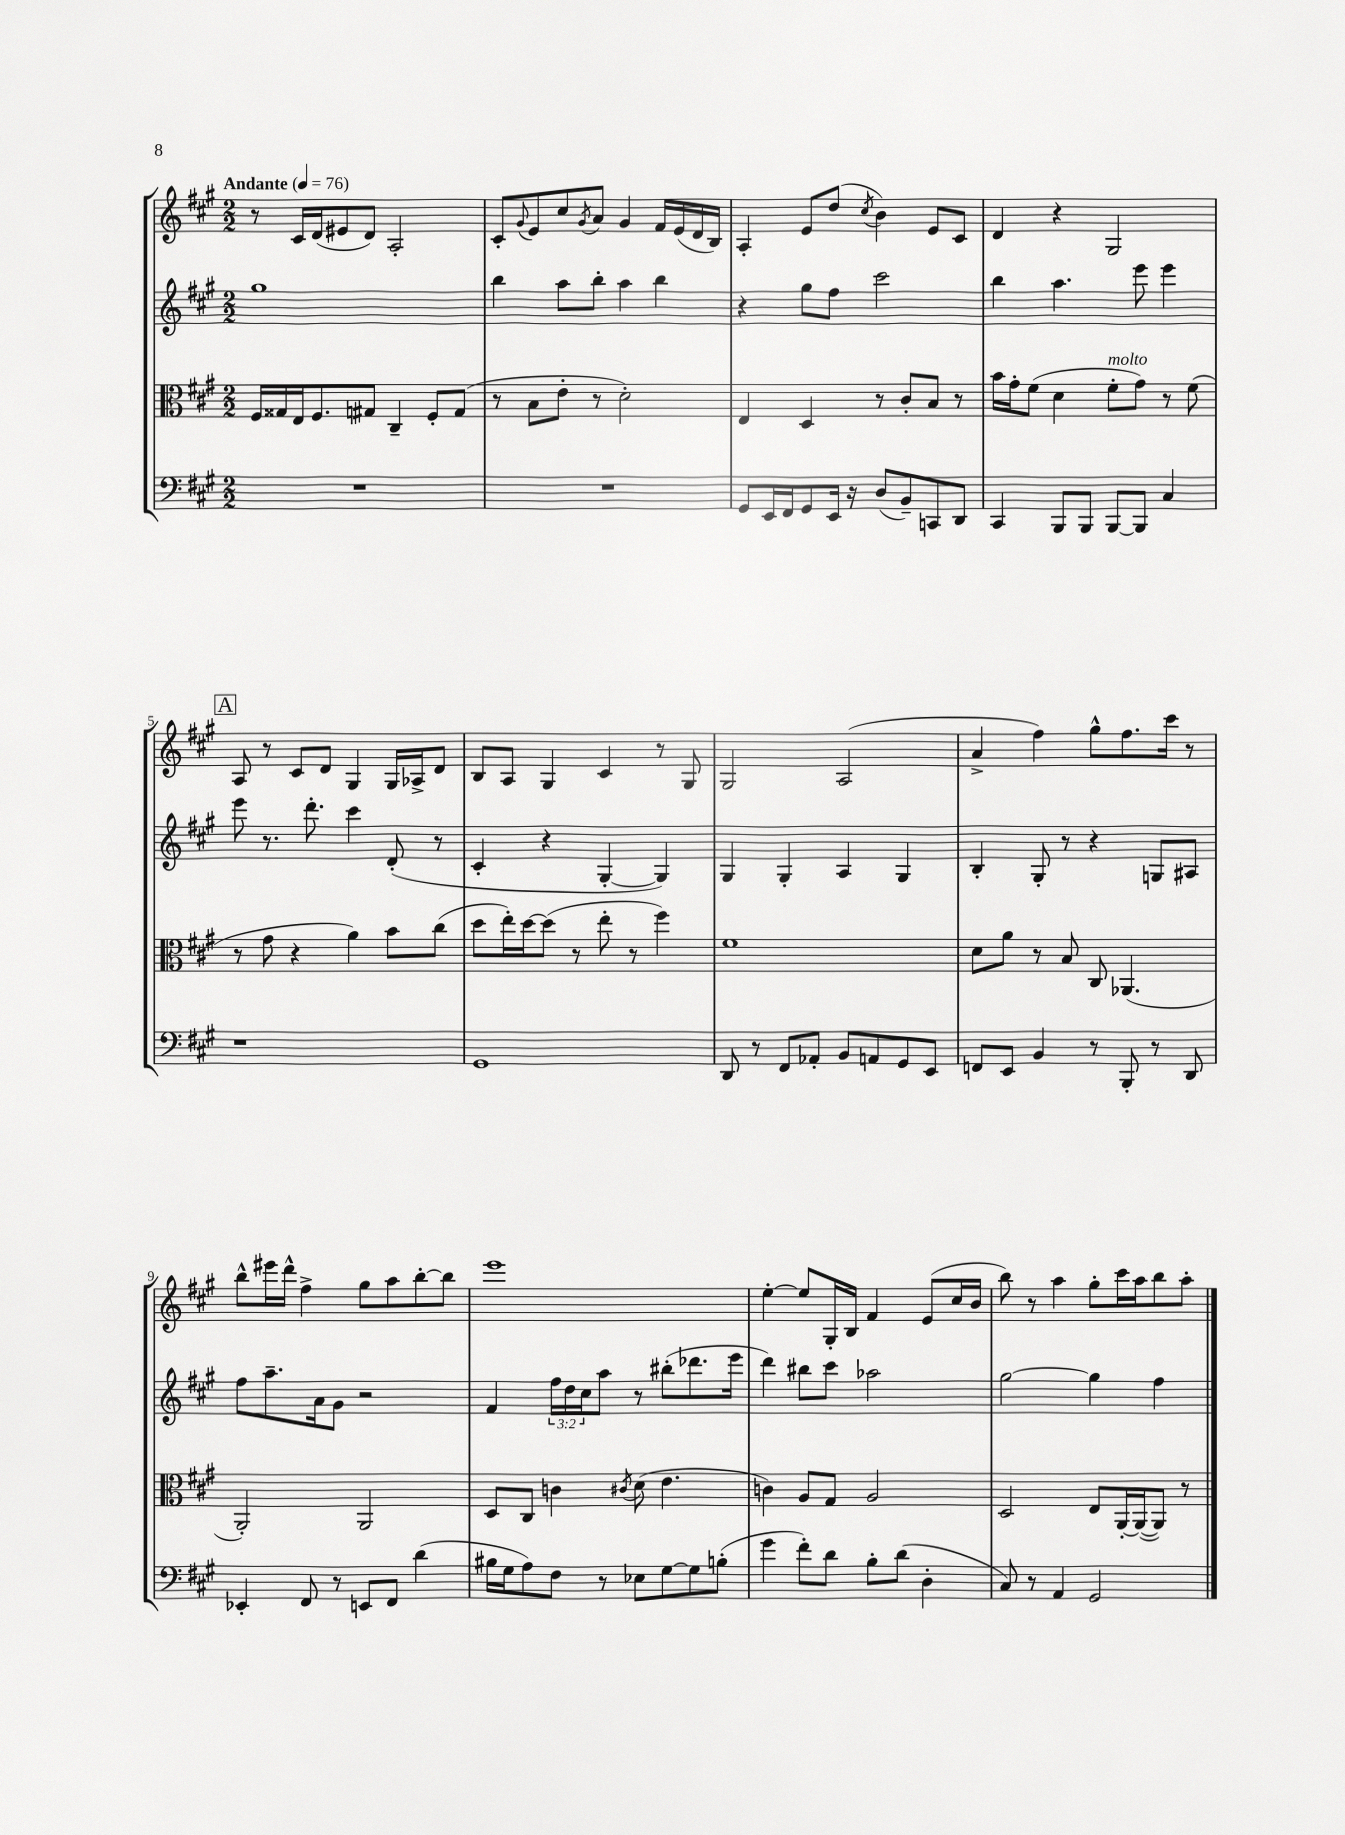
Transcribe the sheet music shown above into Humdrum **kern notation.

**kern	**kern	**kern	**kern
*staff4	*staff3	*staff2	*staff1
*clefF4	*clefC3	*clefG2	*clefG2
*k[f#c#g#]	*k[f#c#g#]	*k[f#c#g#]	*k[f#c#g#]
*M2/2	*M2/2	*M2/2	*M2/2
*MM76	*MM76	*MM76	*MM76
1r	16F#	1gg#	8r
.	16G##	.	.
.	16E	.	16c#
.	8.F#	.	(16d
.	.	.	8e#
.	8G#	.	8d)
.	4C#~	.	2A'
.	8F#'	.	.
.	(8G#	.	.
=	=	=	=
1r	8r	4bb	8c#'
.	.	.	8qqg#
.	8B	.	8e
.	8e'	8aa	8cc#
.	.	.	8qg#
.	8r	8bb'	8a
.	2d')	4aa	4g#
.	.	4bb	16f#
.	.	.	(16e
.	.	.	16d
.	.	.	16B)
=	=	=	=
8GG#	4E	4r	4A'
16EE	.	.	.
16FF#	.	.	.
8GG#	4D	8gg#	8e
16EE	.	8ff#	(8dd
16r	.	.	.
.	.	.	8qcc#
(8D	8r	2ccc#	4b)
8BB~)	8c#'	.	.
8CC	8B	.	8e
8DD	8r	.	8c#
=	=	=	=
4CC#	16b	4bb	4d
.	16g#'	.	.
.	(8f#	.	.
8BBB	4d	4.aa	4r
8BBB	.	.	.
[8BBB	8f#'	.	2G#
8BBB]	8g#)	8eee	.
4C#	8r	4eee	.
.	(8f#	.	.
=	=	=	=
1r	8r	8eee	8A
.	8g#	8.r	8r
.	4r	.	8c#
.	.	8.ddd'	.
.	.	.	8d
.	4a)	4ccc#	4G#
.	8b	(8d'	16G#
.	.	.	16A-^
.	(8cc#	8r	8d
=	=	=	=
1GG#	8dd	4c#'	8B
.	16ee')	.	8A
.	[16dd	.	.
.	(8dd]	4r	4G#
.	8r	.	.
.	8ee'	[4G#'	4c#
.	8r	.	.
.	4ff#)	4G#])	8r
.	.	.	8G#
=	=	=	=
8DD	1f#	4G#	2G#
8r	.	.	.
8FF#	.	4G#'	.
8AA-'	.	.	.
8BB	.	4A	(2A
8AA	.	.	.
8GG#	.	4G#	.
8EE	.	.	.
=	=	=	=
8FF	8d	4B'	4a^
8EE	8a	.	.
4BB	8r	8G#'	4ff#)
.	8B	8r	.
8r	8C#	4r	8gg#^^
8BBB'	(4.AA-	.	8.ff#
8r	.	8G	.
.	.	.	16ccc#
8DD	.	8A#	8r
=	=	=	=
4EE-'	2AA')	8ff#	8bb^^
.	.	8.aa~	16eee#
.	.	.	16ddd^^
8FF#	.	.	4ff#^
.	.	16a	.
8r	.	8g#	.
8EE	2AA	2r	8gg#
8FF#	.	.	8aa
(4d	.	.	[8bb'
.	.	.	8bb]
=	=	=	=
16B#	8D	4f#	1eee
16G#	.	.	.
8A)	8C#	.	.
8F#	4c	24ff#	.
.	.	24dd	.
.	.	24cc#	.
8r	.	8aa	.
.	8qc#	.	.
8E-	(8d	8r	.
[8G#	4.e	(8bb#'	.
8G#]	.	8.ddd-	.
(8B'	.	.	.
.	.	16eee	.
=	=	=	=
4g#	4c)	4ddd)	[4ee'
8f#')	8A	8bb#	8ee]
8d	8G#	8ccc#	16G#'
.	.	.	16B
8B'	2A	2aa-	4f#
(8d	.	.	.
4D'	.	.	(8e
.	.	.	16cc#
.	.	.	16b
=	=	=	=
8C#)	2D	[2gg#	8bb)
8r	.	.	8r
4AA	.	.	4aa
2GG#	8E	4gg#]	8gg#'
.	[16AA'	.	16ccc#
.	(16AA_	.	16aa
.	8AA])	4ff#	8bb
.	8r	.	8aa'
==	==	==	==
*-	*-	*-	*-
